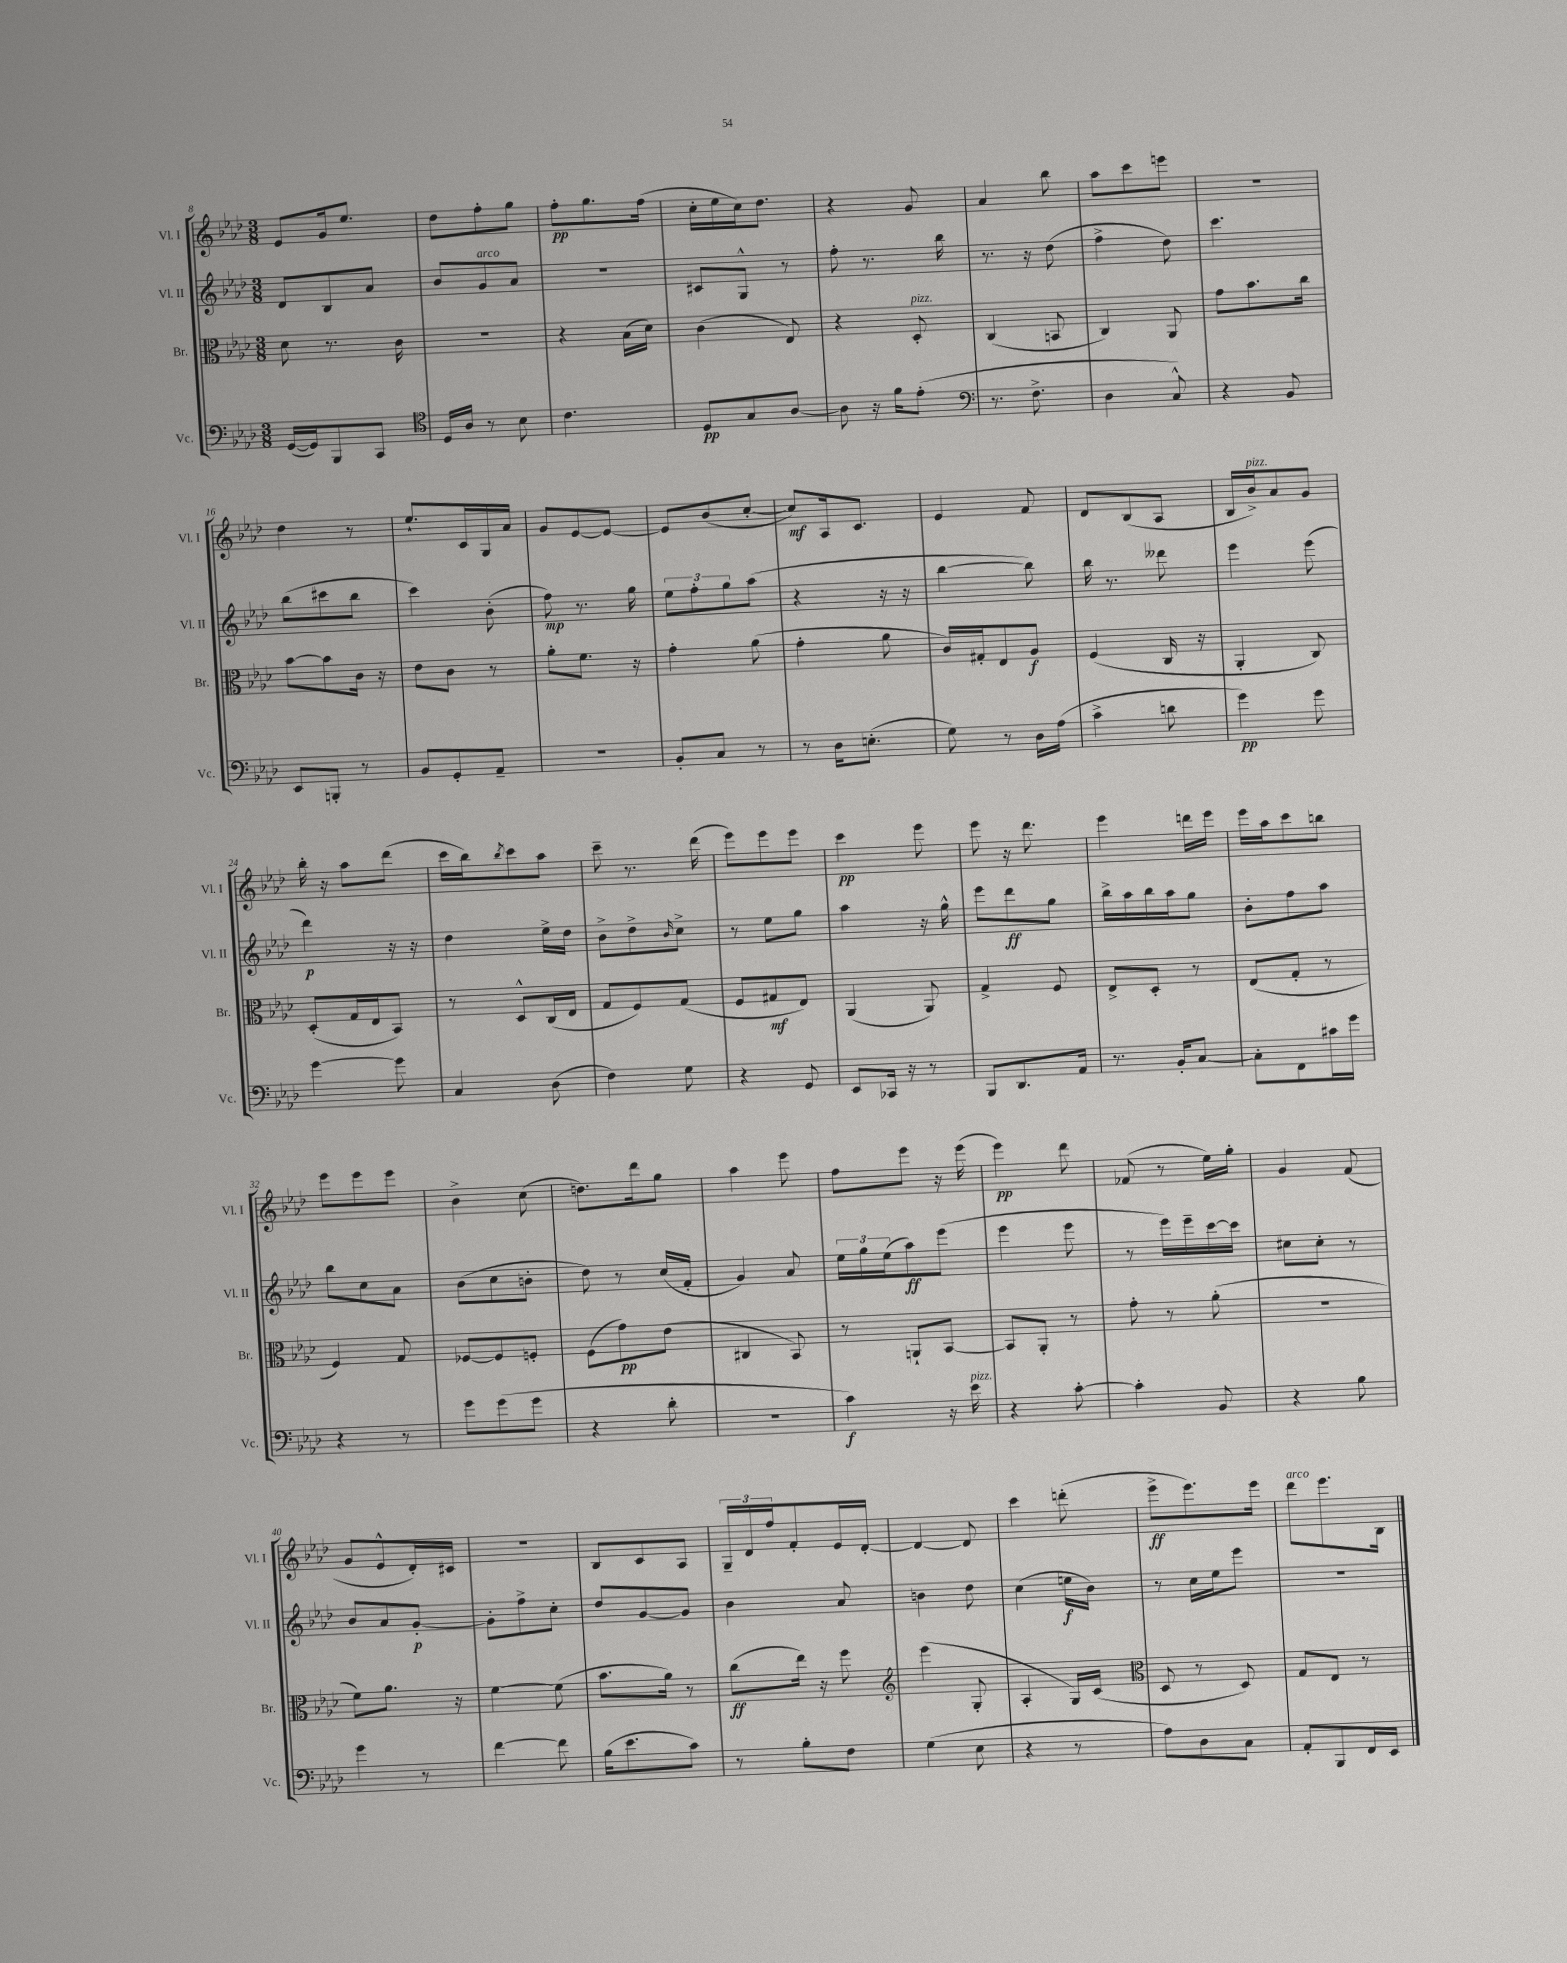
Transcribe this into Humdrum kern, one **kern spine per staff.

**kern	**kern	**kern	**kern
*staff4	*staff3	*staff2	*staff1
*clefF4	*clefC3	*clefG2	*clefG2
*k[b-e-a-d-]	*k[b-e-a-d-]	*k[b-e-a-d-]	*k[b-e-a-d-]
*M3/8	*M3/8	*M3/8	*M3/8
([16GG	8d-	8d-	8e-
16GG])	.	.	.
8BBB-	8.r	8B-	16g
.	.	.	8.ee-
8CC	.	8a-	.
.	16c	.	.
=	=	=	=
*clefC4	*	*	*
16D-	4.r	8b-	8dd-
16A-	.	.	.
8r	.	8g	8ff'
8B-	.	8a-	8gg
=	=	=	=
4.c	4r	4.r	8ff'
.	.	.	8.gg
.	(16B-	.	.
.	16d-)	.	(16ff
=	=	=	=
8D-	(4c	8c#	16cc'
.	.	.	16ee-
8G	.	8G^^	16cc)
.	.	.	8.dd-
[8A-	8E-)	8r	.
=	=	=	=
8A-]	4r	8ff'	4r
16r	.	8.r	.
16f	.	.	.
(8e-'	8D-'	.	8g
.	.	16bb-	.
=	=	=	=
*clefF4	*	*	*
8.r	(4C	8.r	4a-
8.F^	.	16r	.
.	8BB	(8dd-	8bb-
=	=	=	=
4D-	4C)	4ff^	8aa-
.	.	.	8ccc
8C^^)	8AA-	8dd-)	8eee
=	=	=	=
4r	8g	4.ccc	4.r
.	8.b-	.	.
8BB-	.	.	.
.	16cc	.	.
=	=	=	=
8EE-	[8b-	(8bb-	4dd-
8BBB'	8b-]	8ccc#	.
8r	16c	8bb-	8r
.	16r	.	.
=	=	=	=
8BB-	8e-	4ccc)	8.ee-`
8GG'	8c	.	.
.	.	.	16c
8AA-~	8r	(8b-'	16G
.	.	.	16a-
=	=	=	=
4.r	8a-'	8ff)	8g
.	8.f	8.r	[8e-
.	.	.	8e-_
.	16r	16gg	.
=	=	=	=
8BB-'	4g'	12ee-	8e-]
.	.	12ff'	.
8C	.	.	(8b-
.	.	12gg	.
8r	(8a-	(8aa-	[8cc'
=	=	=	=
8r	4g'	4r	8cc])
16D-	.	.	16A-
(8.E'	.	.	8.c
.	8a-	16r	.
.	.	16r	.
=	=	=	=
8G)	16c)	[4bb-	4e-
.	16G#'	.	.
8r	8E-	.	.
16D-	8A-	8bb-])	8f
(16A-	.	.	.
=	=	=	=
4c^	(4F	16bb-	8d-
.	.	8.r	.
.	.	.	(8B-
8d	16C	8ddd--	8A-
.	16r	.	.
=	=	=	=
4g)	4AA-'	4eee-	16B-
.	.	.	16b-^)
.	.	.	8a-
8g	8C)	(8eee-	8g
=	=	=	=
[4g	(8D-'	4ddd-)	16bb-'
.	.	.	16r
.	16G	.	8aa-
.	16E-	.	.
8g]	8BB-)	16r	(8ddd-
.	.	16r	.
=	=	=	=
4C	8r	4dd-	16ccc
.	.	.	16bb-)
.	.	.	8qbb-
.	8D-^^	.	8ccc
(8D-	(16C	16ee-^	8aa-
.	16E-	16dd-	.
=	=	=	=
4F)	8G	8b-^	8ccc~
.	8F)	8dd-^	8.r
.	.	16qqb-	.
8G	(8G	8cc^	.
.	.	.	(16ddd-
=	=	=	=
4r	8F	8r	8eee-)
.	8G#	8ee-	8eee-
8GG	8E-)	8gg	8eee-
=	=	=	=
8EE-	(4AA-	4aa-	4ccc
16CC-	.	.	.
16r	.	.	.
8r	8AA-)	16r	8eee-
.	.	16gg^^	.
=	=	=	=
8BBB-	4G^	8eee-	8eee-
8.DD-	.	8ddd-	16r
.	.	.	8.ddd-
.	8F	8gg	.
16AA-	.	.	.
=	=	=	=
8.r	8E-^	16bb-^	4eee-
.	.	16aa-	.
.	8D-'	16bb-	.
16BB-'	.	16aa-	.
[8C	8r	8gg	16ddd
.	.	.	16eee-
=	=	=	=
8C']	(8E-	8b-'	16eee-
.	.	.	16aa-
8FF	8G'	8ff	8ccc
16c#	8r	8aa-	8bb
16g	.	.	.
=	=	=	=
4r	4F)	8bb-	8eee-
.	.	8cc	8eee-
8r	8G	8a-	8eee-
=	=	=	=
8g	[8F-	(8b-	4b-^
(8g	8F-]	8cc	.
8g	8F'	8b'	(8cc
=	=	=	=
4r	(8F	8dd-)	8.dd)
.	8g)	8r	.
.	.	.	16ddd-
8d-'	(8e-	(16cc	8gg
.	.	16f'	.
=	=	=	=
4.r	4C#	4g)	4aa-
.	8BB-)	8a-	8eee-
=	=	=	=
4c)	8r	24ee-	8ff
.	.	24gg	.
.	.	(24ee-	.
.	8AA`	8aa-)	8eee-
16r	[8BB-	(8eee-	16r
16e-	.	.	(16eee-
=	=	=	=
4r	8BB-]	4eee-	4eee-)
.	8AA-'	.	.
[8c'	8r	8eee-	8ddd-
=	=	=	=
4c']	8g'	8r	(8f-
.	8r	16eee-)	8r
.	.	16eee-~	.
8BB-	(8a-'	[16ccc	16ee-)
.	.	16ccc]	16gg'
=	=	=	=
4r	4.r	8cc#	4g
.	.	8cc#'	.
8B-	.	8r	(8f
=	=	=	=
4g	8f)	8b-	8g
.	8.a-	8a-	8e-^^
8r	.	[8g'	16d-')
.	16r	.	16c#
=	=	=	=
[4f	[4f	8g']	4.r
.	.	8ff^	.
8f]	(8f]	8cc'	.
=	=	=	=
(16B-	8.b-	8dd-	8B-
8.e-	.	.	.
.	.	[8g	8c
.	16a-)	.	.
8c)	8r	8g]	8A-
=	=	=	=
8r	(8cc	4b-	24G~
.	.	.	24d-
.	.	.	24ff
8B-'	16ee-)	.	8f'
.	16r	.	.
8F	8ff	8a-	16e-
.	.	.	[16d-'
=	=	=	=
*	*clefG2	*	*
(4G	(4eee-	4b	4d-_
8E-	8G'	8dd-	8d-]
=	=	=	=
4r	4A-'	(4cc	4ccc
8r	16G)	16ee	(8ddd'
.	(16c	16b-)	.
=	=	=	=
*	*clefC3	*	*
8A-)	8D-	8r	8eee-^
8D-	8r	16cc	8.eee-)
.	.	16ee-	.
8C	8D-)	8eee-	.
.	.	.	16eee-
=	=	=	=
8AA-'	8G	4.r	8ddd-
8BBB-	8E-	.	8.eee-
16FF	8r	.	.
16EE-	.	.	16B-
==	==	==	==
*-	*-	*-	*-
